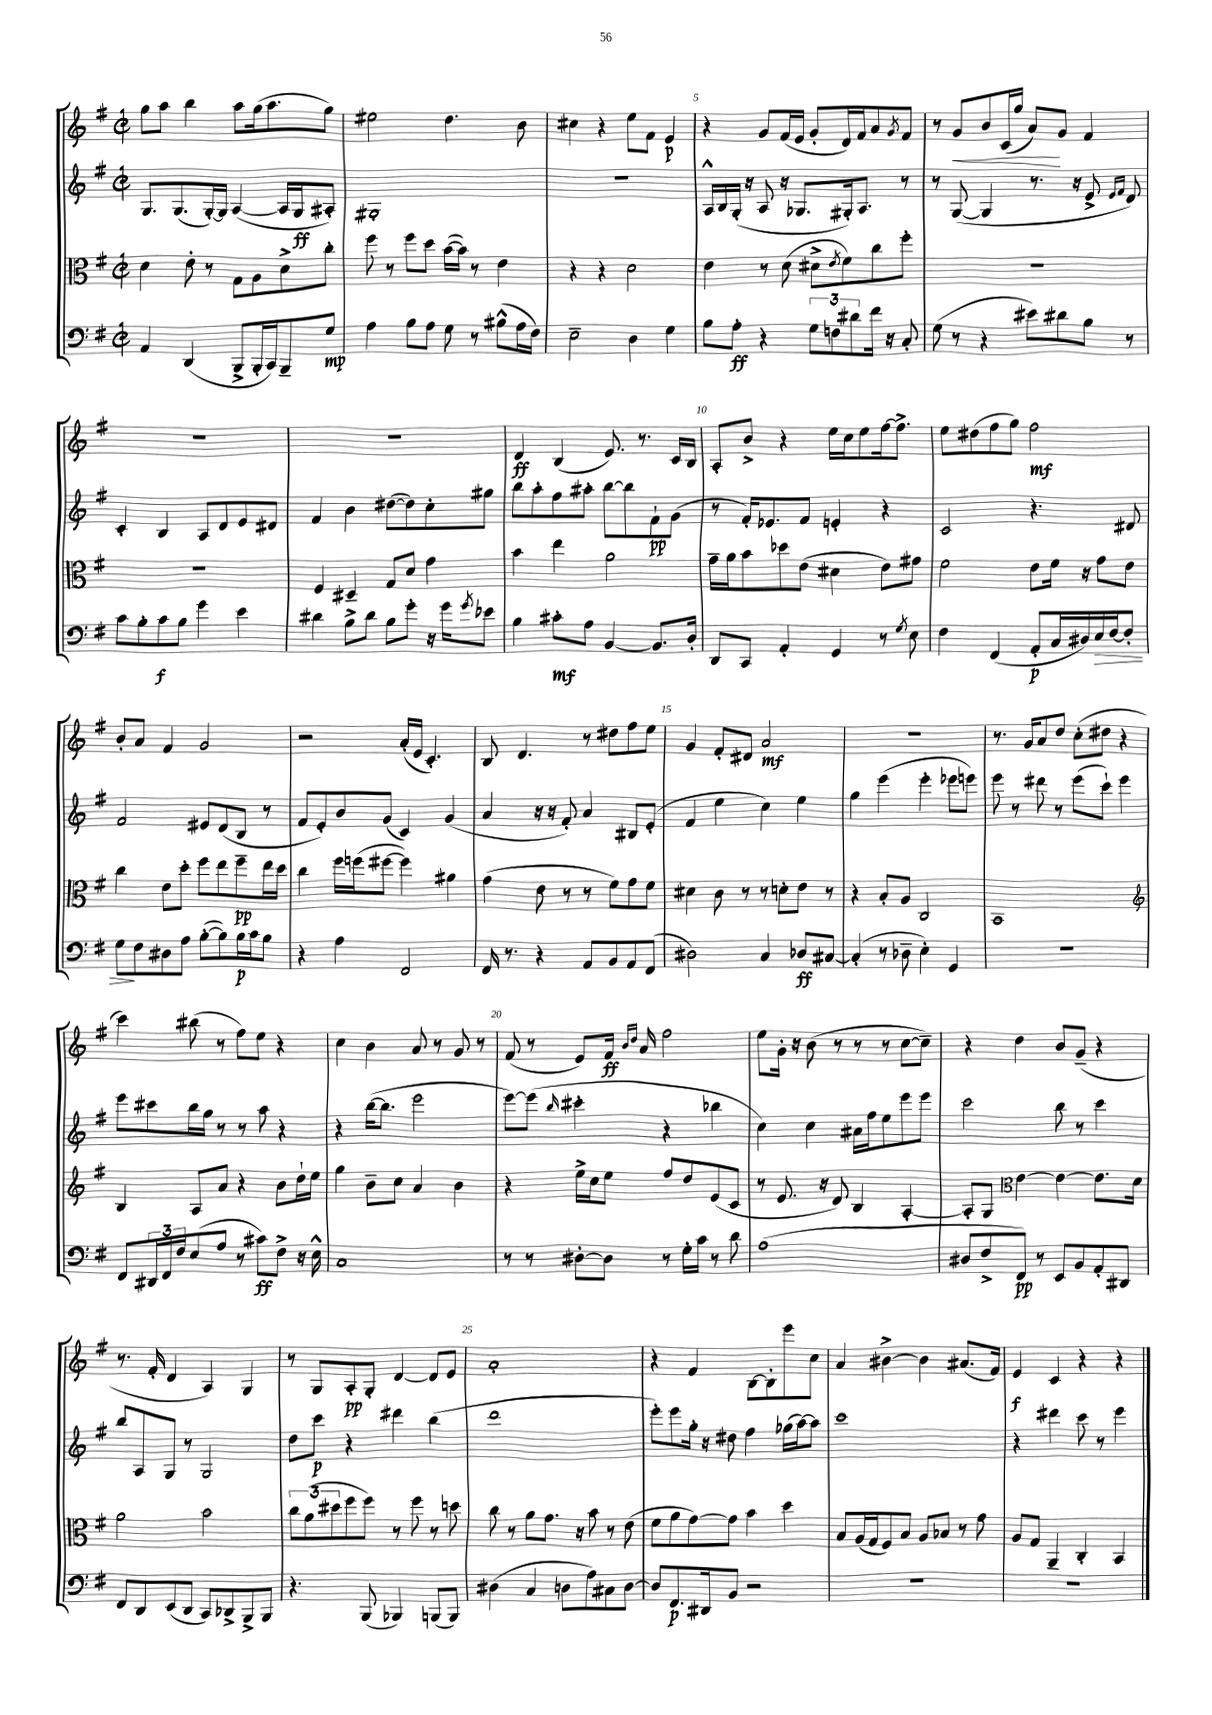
<<
\new StaffGroup <<
\new Staff = "s0" {
    \clef treble \key g \major \defaultTimeSignature \time 2/2
    g''8 a''8 b''4 a''8 g''16( a''8. g''8) |
    eis''2 d''4. b'8 |
    cis''4 r4 e''8 fis'8 e'4\p |
    r4 g'8 fis'16( e'16 g'8-. d'16) fis'16 a'8 \acciaccatura { g'8 } fis'8 |
    r8 g'8\< b'8 c'16( g''16 a'8\!) g'8 fis'4 |
    R1 |
    R1 |
    d'4\ff b4( e'8.) r8. c'16 b16 |
    a8-. b'8-> r4 e''16 c''16 e''8 fis''16~ fis''8.-> |
    e''8 dis''8( fis''8 g''8) fis''2\mf |
    b'8-. a'8 fis'4 g'2 |
    r2 a'16-.( e'16 c'4.-.) |
    b8 d'4. r8 dis''8 fis''8 e''8 |
    g'4 fis'8-. dis'8 a'2\mf |
    r1 |
    r8. g'16 a'8 d''8 c''8-.( dis''8 r4 |
    c'''4) bis''8( r8 fis''8) e''8 r4 |
    c''4 b'4 a'8 r8 g'8 r8 |
    fis'8( r8 e'8) fis'16\ff \grace { b'16 d''16 } a'16 fis''2 |
    e''8 g'16-. r16 b'8( r8 r8 r8 c''8~ c''8--) |
    r4 d''4 b'8 g'8--( r4 |
    r8. fis'16-. d'4 a4) g4 |
    r8 g8 a8-.\pp g8-. d'4~ d'8 e'8 |
    a'1-. |
    r4 fis'4 b8~ b8-. e'''8 c''8 |
    a'4 bis'4~-> bis'4 ais'8.( fis'16) |
    e'4\f c'4 r4 r4 \bar "|." |
}
\new Staff = "s1" {
    \clef treble \key g \major \defaultTimeSignature \time 2/2
    g8. g8.( g16~-.) g16 a4~( a16 g16\ff ais8-.) |
    gis1-. |
    r1 |
    a16-^ b16 g16-.( r16 a8 r16 ges8. gis16-.) a8. r8 |
    r8 g8~( g4 r8. r16 e'8-> \grace { e'16 fis'16 } d'8) |
    c'4-. b4 a8 d'8 e'8 dis'8 |
    fis'4 b'4 dis''8~( dis''8) c''8-. gis''8 |
    b''8 a''8-. fis''8 ais''8-. b''8~ b''8 fis'8-!\pp g'8( |
    r8 fis'16-.) ees'8. fis'8 e'4-. r4 |
    c'2 r4. dis'8 |
    fis'2 eis'8 d'8( b8 r8 |
    fis'8 e'8-.) b'8 g'8( c'4) g'4( |
    a'4 r16 r16 fis'8-.) a'4 bis8 e'8-.( |
    fis'4 e''4 c''4) e''4 |
    g''4 e'''4( e'''4-. ees'''8 e'''8) |
    e'''8 r8 dis'''8 r8 e'''8( c'''8-!) e'''4 |
    e'''8 cis'''8 b''16 g''16 r8 r8 a''8 r4 |
    r4 b''16~( b''8. e'''2 |
    e'''8~) e'''8( \grace { b''16 } cis'''4-. r4 bes''4 |
    c''4) c''4 ais'16 fis''16 e''8 e'''8 e'''8 |
    c'''2 b''8 r8 c'''4 |
    b''8 a8 g8 r8 g2 |
    d''8 c'''8\p r4 dis'''4 b''4( |
    d'''1 |
    e'''8-.) e'''8 g''16-. r16 dis''8 fis''4 ges''16( a''16~) a''8 |
    c'''1 |
    r4 dis'''4 c'''8 r8 e'''4 \bar "|." |
}
\new Staff = "s2" {
    \clef alto \key g \major \defaultTimeSignature \time 2/2
    d'4 e'8-. r8 g8 a8 d'8-> c''8-. |
    fis''8 r8 fis''8 d''8 b'16~( b'16) r8 e'4 |
    r4 r4 d'2 |
    e'4 r8 d'8( dis'8-> \acciaccatura { e'8 } fis'8) c''8 fis''8-. |
    R1 |
    R1 |
    fis4 dis4-- g8 d'8 g'4 |
    b'4 e''4 a'2 |
    g'16-- a'16 b'8 des''8 e'8( dis'4 e'8) gis'8 |
    fis'2 e'8 fis'16 r16 g'8 e'8 |
    c''4 e'8 d''8-. fis''8 e''8 fis''8--\pp e''16 d''16 |
    c''4 fis''16 f''16( fis''8~ fis''4) ais'4 |
    g'4( e'8 r8 r8 fis'8) g'8 fis'8 |
    dis'4 c'8 r8 r8 d'8-. e'8 r8 |
    r4 b8-. a8 c2 |
    b,1 |
    \clef treble b4 a8 a'8 r4 b'8 d''16-! e''16 |
    g''4 b'8-- c''8 a'4 b'4 |
    r4 e''16-> c''16 e''8 fis''8 d''8 e'8( c'8 |
    r8 e'8. r16 d'8) b4 a4~-. |
    a8-. g8 \clef alto e'4~ e'4~ e'8. d'16 |
    a'2 b'2 |
    \tuplet 3/2 { c''8 a'8( dis''8 } fis''8 fis''8) r8 fis''8 r8 d''8 |
    c''8 r8 a'8 g'8. r16 b'8 r8 e'8( |
    fis'8 a'8 g'8~) g'8 b'4 d''4 |
    b8 a16( g16 fis8) b8 a8 bes8 r8 g'8 |
    a8 g8 a,4-- c4-. b,4 \bar "|." |
}
\new Staff = "s3" {
    \clef bass \key g \major \defaultTimeSignature \time 2/2
    a,4 d,4( b,,8-> b,,16-. c,16) b,,8-- g8\mp |
    a4 b8 a8 g8 r8 bis8-^( a16 fis16) |
    e2-- d4 g4 |
    b8 a8-.\ff r4 \tuplet 3/2 { g8 f8 dis'8 } fis'16 r16 c8-. |
    g8( r8 r4 eis'8) dis'8 b8 r8 |
    c'8 b8-. c'8\f b8 g'4 e'4 |
    dis'4 b8-> dis'8 b8 g'8-. r16 g'16 \acciaccatura { g'8 } ees'8 |
    b4 cis'8-.\mf a8 b,4~ b,8. d16-. |
    d,8 c,8 a,4-. g,4 r8 \acciaccatura { g8 } e8 |
    fis4 fis,4( a,8-.\p c16 dis16) e16\> fis16~ fis8-. |
    g8\! fis8 dis8 a8 b8~-.( b8) b16\p c'16 b8 |
    r4 a4 fis,2 |
    fis,16 r8. r4 a,8 b,8 a,8 fis,8( |
    dis2) c4 des8\ff cis8~ |
    cis4-.( r8 des8-- e4-.) g,4 |
    R1 |
    fis,8 \tuplet 3/2 { dis,16 fis,16 fis16 } e8( a8 r8 cis'8\ff) fis8-> r16 e16-^ |
    c1 |
    r8 r8 dis8~-. dis8 r8 g16-. c'16 r8 d'8 |
    a1( |
    dis8 fis8-> fis,8\pp) r8 e,8 b,8 a,8-. dis,8 |
    fis,8 d,8 e,8( d,8 c,8) des,8-> b,,8-> b,,8 |
    r4. b,,8( bes,,4) b,,8( b,,8) |
    dis4( c4 d8 a8) cis8 d8~ |
    d8 fis,8.\p dis,16 b,8 r2 |
    R1 |
    R1 \bar "|." |
}
>>
>>
\layout { \context { \Score currentBarNumber = #2 \override BarNumber.break-visibility = ##(#f #t #t) barNumberVisibility = #(every-nth-bar-number-visible 5) } }
